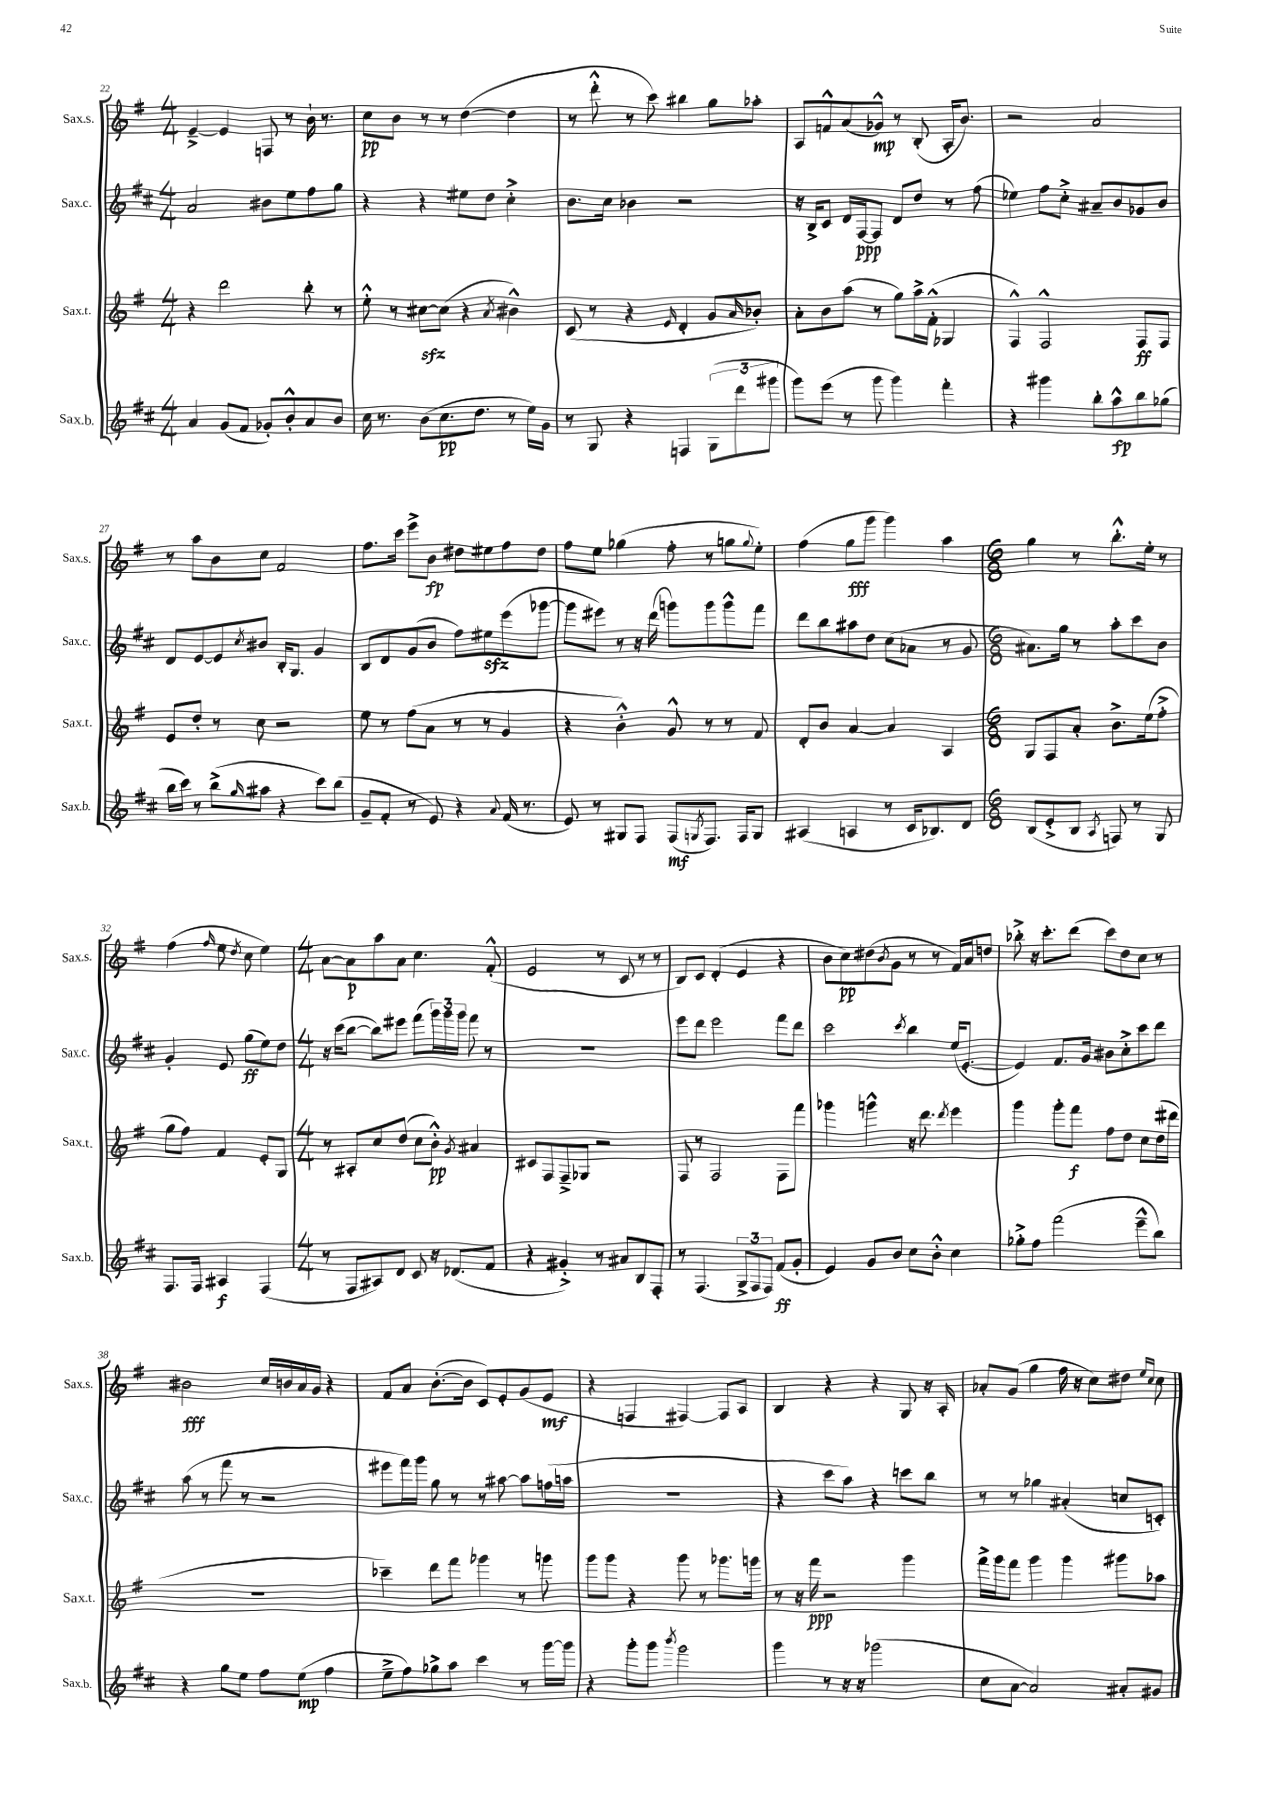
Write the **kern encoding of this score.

**kern	**kern	**kern	**kern
*staff4	*staff3	*staff2	*staff1
*clefG2	*clefG2	*clefG2	*clefG2
*k[f#c#]	*k[f#]	*k[f#c#]	*k[f#]
*M4/4	*M4/4	*M4/4	*M4/4
4a	4r	2a	[4e~^
(8g	2ddd	.	4e]
8f#	.	.	.
8g-')	.	8b#	8F
8b'^^	.	8ee	8r
8a	8bb'	8ff#	16b`
.	.	.	8.r
8b	8r	8gg	.
=	=	=	=
16cc#	8ee'^^	4r	8cc
8.r	.	.	.
.	8r	.	8b
(8b	[8cc#	4r	8r
8.cc#	(8cc#]	.	8r
.	4r	8ee#	([4dd
8.dd	.	.	.
.	.	8dd	.
.	8qa	.	.
8r	4b#^^)	4cc#'^	4dd]
16ee)	.	.	.
16g	.	.	.
=	=	=	=
8r	(8c	8.b	8r
8G	8r	.	8ddd'^^
.	.	16cc#	.
4r	4r	4b-	8r
.	.	.	8ccc)
.	16qqe	.	.
4F	4d'	2r	4bb#
(12G	8g	.	8gg
12ddd	.	.	.
.	16qqa	.	.
.	8b-')	.	8aa-'
12ggg#	.	.	.
=	=	=	=
8ggg)	8a'	16r	8A
.	.	16B^	.
(8eee	8b	8c#	8f^^
8r	(8aa	16d	(8a
.	.	[16F#	.
8ggg	8r	8F#]	8g-^^)
4ggg)	8gg)	8d	8r
.	16aa^	8dd	(8B'
.	(16f#'^^	.	.
4fff#'	4G-	8r	16A'
.	.	.	8.b)
.	.	(8ff#	.
=	=	=	=
4r	4F#^^)	4ee-)	2r
4ggg#	2F#^^	8ff#	.
.	.	8cc#'^	.
8bb'	.	8a#~	2a
8aa^^	.	8b	.
8bb	8F#	8g-	.
(8gg-	8F#	8b	.
=	=	=	=
16bb	8e	8d	8r
16ccc#)	.	.	.
8r	8dd'	[8e	8aa
(8bb^	8r	8e]	8b
16qqgg	.	8qcc#	.
8aa#	8cc	8b#	8cc
4r	2r	16B'	2f#
.	.	8.G	.
8ccc#)	.	4g	.
(8bb	.	.	.
=	=	=	=
8g~	8ee	8B	8.ff#
8f#'	8r	8d	.
.	.	.	16ccc
8r	(8ff#	(8g	8eee^
8e)	8a	8b	8b
4r	8r	8ff#)	8dd#
.	8r	8ee#	8ee#
8qqa	.	.	.
(16f#	4g	(8eee	8ff#
8.r	.	.	.
.	.	[8ggg-	8dd#
=	=	=	=
8e)	4r	8ggg-]	8ff#
8r	.	8eee#)	8ee
8G#	4b'^^)	8r	(4gg-
8F#	.	16r	.
.	.	(16ddd	.
(8F#	8g^^	8ggg)	8ff#'
8qG	.	.	.
8.F#)	8r	8ggg	8r
.	8r	8ggg^^	8gg
16F#	.	.	.
.	.	.	8qqgg
8G	8f#	8fff#	8ee')
=	=	=	=
(4A#	8d'	8ddd	(4ff#
.	8b	8bb	.
4A	[4a	8aa#	8gg
.	.	8dd	8ggg
8r	4a]	(8cc#	4ggg)
16c#	.	8a-	.
8.B-)	.	.	.
.	4A	8r	4aa
8d	.	8g	.
=	=	=	=
*M6/8	*M6/8	*M6/8	*M6/8
(8B	8G	8.a#)	4gg
8e'^	8F#	.	.
.	.	16gg	.
8B	8a'	8r	8r
8qA	.	.	.
8F)	8.b^	8aa'	8.bb'^^
8r	.	8ccc#	.
.	(16ee	.	16ee'
8G	8ff#'^	8b	8r
=	=	=	=
8.F#	8gg	4g'	(4ff#
.	8ff#)	.	.
16F#	.	.	.
.	.	.	16qqff#
4A#	4f#	8e	8ee
.	.	.	8qdd
.	.	(8gg	8cc
(4F#	8e'	8ee)	4ee)
.	8G	8dd	.
=	=	=	=
*M4/4	*M4/4	*M4/4	*M4/4
8r	8r	16r	[8a
.	.	(16ccc#	.
8F#	8A#'	[8bb	8a]
8A#)	8cc	8bb])	8aa
8d	(8dd	8eee#	8a
8c#	8cc	(8fff#	4.cc
16r	8b'^^)	24ggg)	.
.	.	24ggg	.
(8.d-	.	.	.
.	.	24ggg	.
.	8qg	.	.
.	4a#	8fff#	.
8f#	.	8r	(8f#'^^
=	=	=	=
4r	8c#	1r	2e
.	8F#	.	.
4g#'^)	8F#~^	.	.
.	8G-	.	.
8r	2r	.	8r
8a#	.	.	8c
8B	.	.	8r
8F#'	.	.	8r
=	=	=	=
8r	8F#	8eee	8B)
(4.F#	8r	8ddd	8c
.	2F#	2eee	(4d'
12G^	.	.	4e
12F#	.	.	.
12F#)	.	.	.
(8f#	8F#	8fff#	4r
8g'	8fff#	8ddd	.
=	=	=	=
4e)	4ggg-	2ccc#	8b
.	.	.	8cc)
8g	4ggg^^	.	(8dd#
.	.	.	8qb
8b	.	.	8g
.	.	8qccc#	.
8cc#	16r	4bb	8r
.	8.ddd	.	.
8b'^^	.	.	8r
.	8qddd	.	.
4cc#	4eee	(16ee	16f#)
.	.	[8.e'	16a
.	.	.	8dd
=	=	=	=
8gg-'^	4ggg	4e])	8bb-'^
8ff#	.	.	16r
.	.	.	8.ccc'
(2fff#	8ggg'	8.f#	.
.	8fff#	.	(8ddd
.	.	16g	.
.	8ff#	8b#	8ccc)
.	8dd	8cc#'^	8dd
8eee~^^	8cc	8ccc#	8cc
8bb)	(16dd	8ddd	8r
.	16ddd#	.	.
=	=	=	=
4r	1r	(8aa	2b#
.	.	8r	.
8gg	.	8fff#	.
8ee	.	8r	.
8ff#	.	2r	16cc
.	.	.	16b
(8ee	.	.	16a
.	.	.	16g
4ff#	.	.	4r
=	=	=	=
8ee~^	4ccc-~)	8eee#	8f#
8ff#)	.	16fff#)	8a
.	.	16ggg	.
8gg-^	8ddd	8gg	([8.b'
8aa	8fff#	8r	.
.	.	.	16b]
4ccc#	4ggg-	8r	8c)
.	.	[8aa#	8e'
8r	8r	8aa#]	(8g
[16ggg	8ggg	(16ff	8e
16ggg]	.	16aa	.
=	=	=	=
4r	8ggg	1r	4r
.	8ggg	.	.
8ggg'	4r	.	4F
8ggg	.	.	.
8qbbb	.	.	.
2ggg	8ggg	.	[4F#)
.	8r	.	.
.	8.ggg-	.	8F#]
.	.	.	8A
.	16ggg	.	.
=	=	=	=
4ggg	8r	4r	4B
.	16r	.	.
.	16fff#	.	.
8r	2r	8ccc#	4r
16r	.	8aa)	.
16r	.	.	.
(2ggg-	.	4r	4r
.	4ggg	8ccc	8G
.	.	8bb	16r
.	.	.	16A'
=	=	=	=
8cc#	16fff#^	8r	8a-'
.	16ggg	.	.
[8a	8fff#	8r	(8g
2a])	4ggg	4gg-	4gg
.	4ggg	(4a#'	16ff#
.	.	.	16r
.	.	.	8cc)
8a#'	8ggg#	8cc	8dd#
.	.	.	16qqee
.	.	.	16qqcc
8g#	8aa-	8c')	8cc
==	==	==	==
*-	*-	*-	*-
